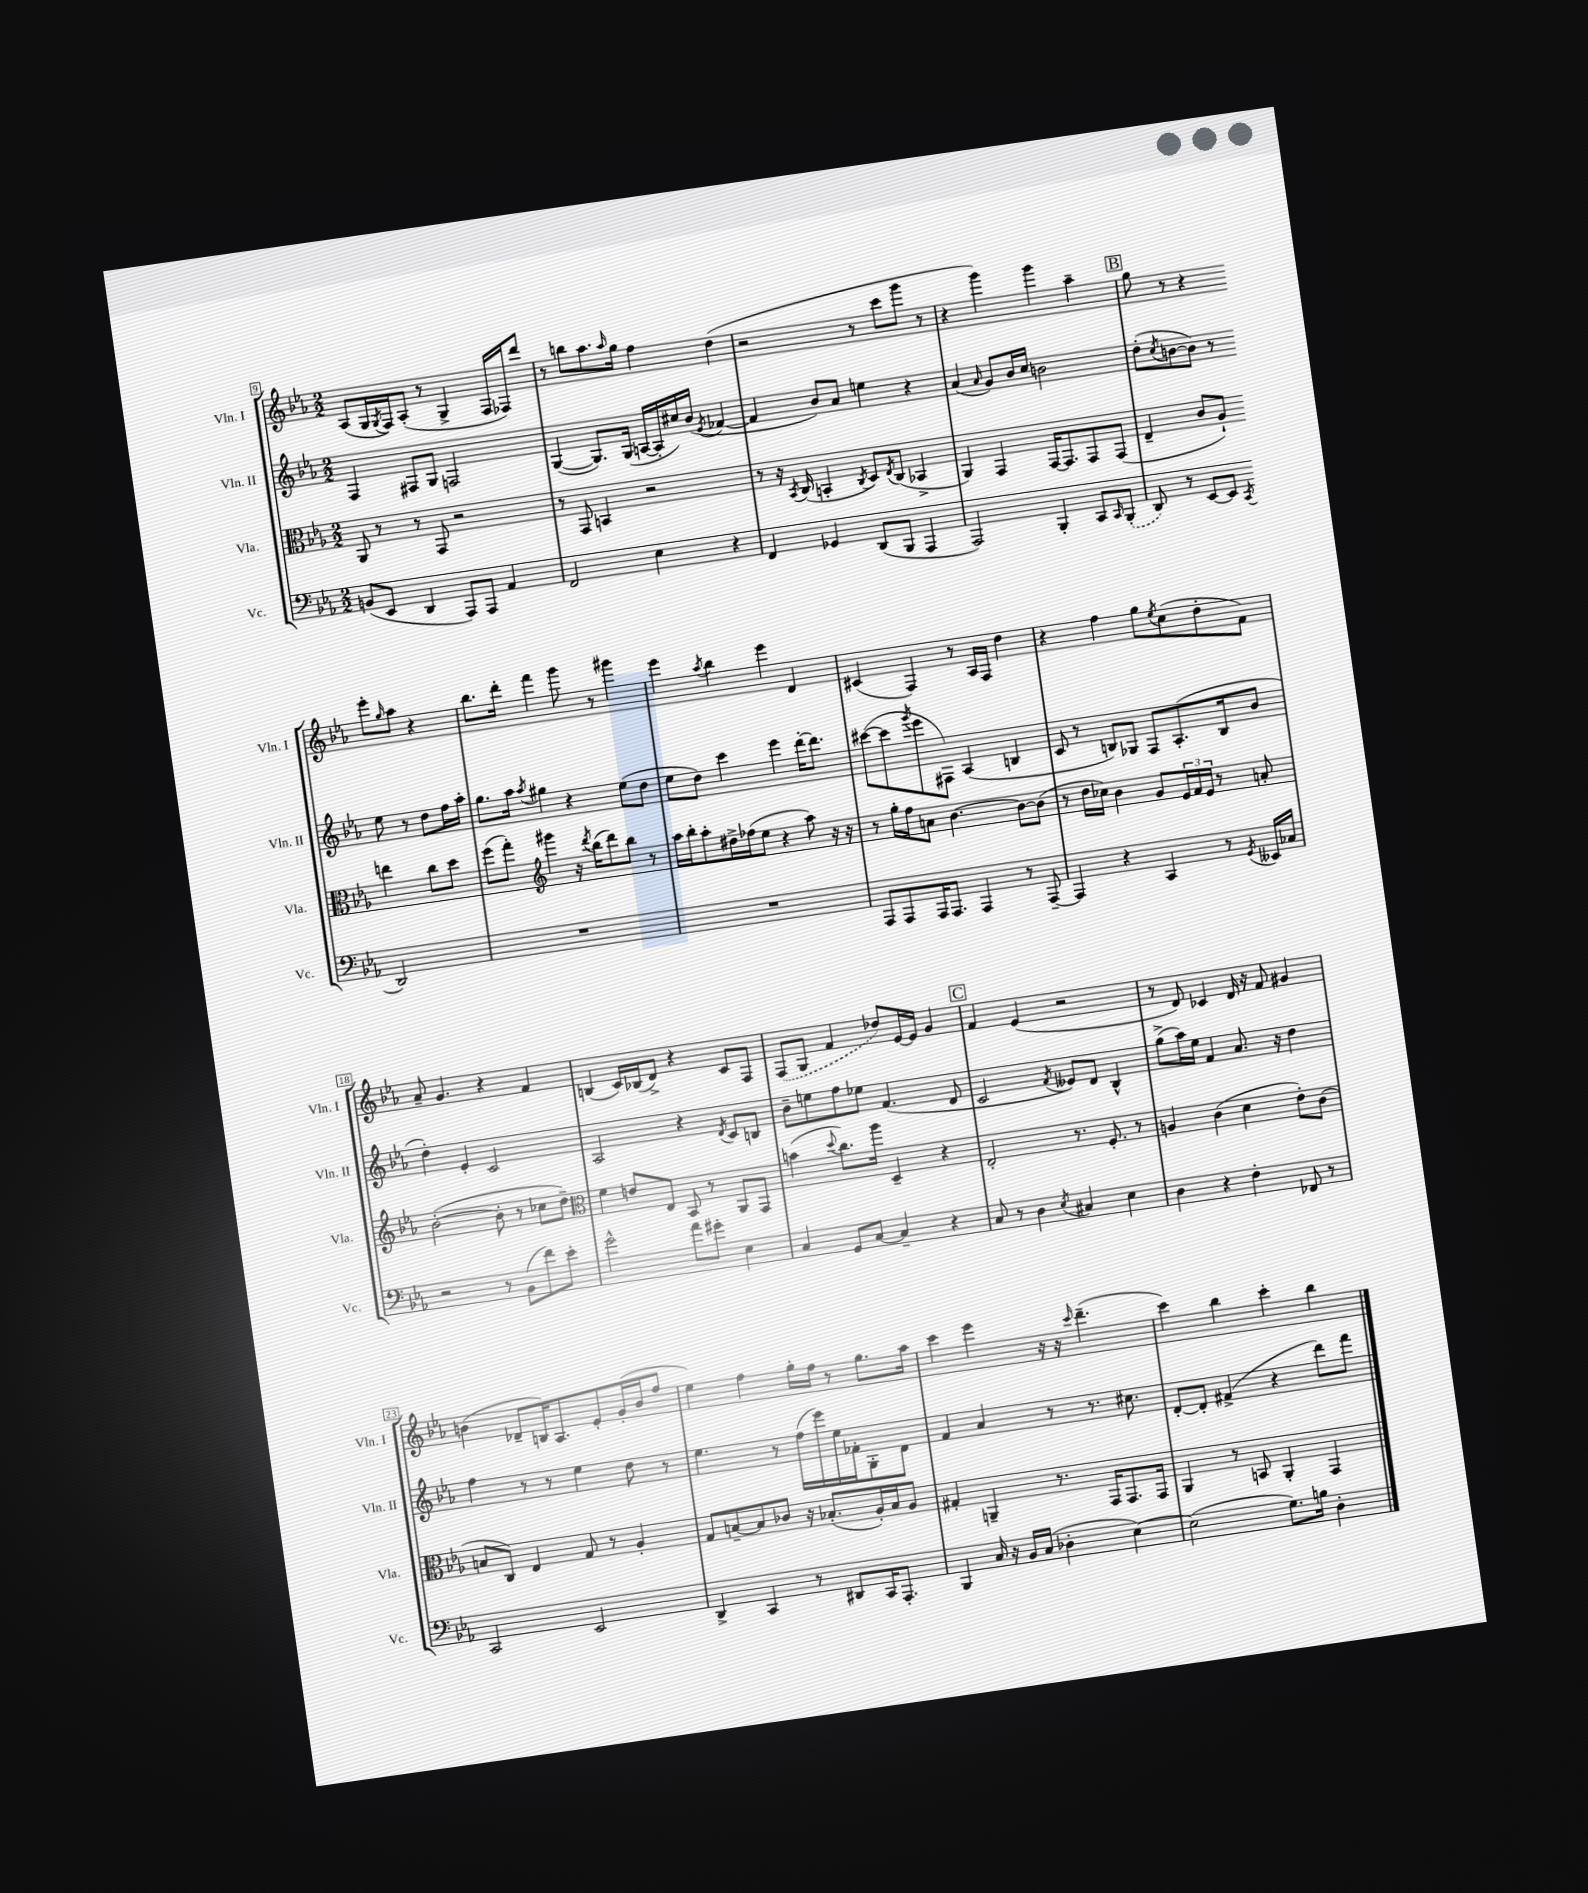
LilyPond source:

<<
\new StaffGroup <<
\new Staff = "s0" \with { instrumentName = "Vln. I" shortInstrumentName = "Vln. I" } {
    \clef treble \key ees \major \numericTimeSignature \time 2/2
    aes8( g16 \acciaccatura { g8 } f16) aes8-.( r8 g4-> f16 fes16) d'''8 |
    r8 b''8 aes''8. \grace { aes''16 } g''16 f''4 d''4( |
    r2 r8 c'''8 g'''8 r8 |
    r4 g'''4) g'''4 aes''4-- |
    \mark \markup { \box "B" } g''8 r8 r4 ees'''8-. \grace { g''16 } aes''8 r4 |
    bes''8. d'''16-. f'''4 g'''8 r8 gis'''4 |
    ees'''4 \acciaccatura { aes''8 } bes''4 ees'''4 d'4 |
    cis'4( f4) r8 aes16 f16 d''4 |
    r4 f''4 g''8 \acciaccatura { ees''8 } c''8( d''8-. f'8) |
    aes'8-- g'4. r4 f'4 |
    b4( c'16) bes16( d'8->) r4 c'8 f8 |
    \once \slurDashed f8( g8 f'4 des''8) ees'16~ ees'16 g'4 |
    \mark \markup { \box "C" } f'4 ees'4( r2 |
    r8 d'8) ces'4 d'16 r16 f'8 gis'4 |
    b'4( des'8-- b16) aes8. ees'8-. g'16-.( b'16 f''8 |
    ees''4) f''4 g''16-. f''16 r8 g''8. aes''16 |
    c'''4 ees'''4 r16 r16 \grace { c'''16 } d'''4.--( |
    c'''4) bes''4 c'''4-. bes''4 \bar "|." |
}
\new Staff = "s1" \with { instrumentName = "Vln. II" shortInstrumentName = "Vln. II" } {
    \clef treble \key ees \major \numericTimeSignature \time 2/2
    f4 fis8 g8 f2 |
    g4~( g8.) g16( a16~ a16-. cis''16) bes'16( \acciaccatura { ees'8 } fes'4~ |
    fes'4 bes'8) aes'8 e''4 r4 |
    aes'4( \grace { aes'16 } g'8) bes'16 c''16 b'2 |
    \mark \markup { \box "B" } d''8-.( \acciaccatura { c''8 } b'8~ b'8) r8 ees''8 r8 d''8 f''16 aes''16-. |
    g''8. aes''16 \acciaccatura { aes''8 } gis''4 r4 ees''8( d''8 |
    ees''8 d''8) c'''4 ees'''4 d'''16~-. d'''8. |
    cis'''8~( cis'''8 \acciaccatura { g'''8 } ees'''8 fis8) aes4( b4 |
    c'8 r8 b8) ges8 f8 aes8.-.( b16 bes'8 |
    d''4-.) ees'4-. c'2 |
    aes2 r4 \acciaccatura { d'8 } c'8 b8 |
    bes'8-- e''8 f''8 ees''8 f'4.( d'8 |
    \mark \markup { \box "C" } c'2 \acciaccatura { f'8 } eeses'8) d'8 bes4-^ |
    g''8->( aes''16) ees''16 f'4 aes'8. r16 d''4 |
    f''4 r8 r8 ees''4 d''8 r8 |
    ees''4. r8 f''16( ees'''16) ees''16 fes'16-. g8-. d'8 |
    f'4 aes'4 r8 r8. cis''8. |
    d'8~-. d'8-. fis'4->( r4 d'''8) f'''8 \bar "|." |
}
\new Staff = "s2" \with { instrumentName = "Vla." shortInstrumentName = "Vla." } {
    \clef alto \key ees \major \numericTimeSignature \time 2/2
    aes,8 r8 r8 g,8 r2 |
    r8 g,8 b,4 r2 |
    r8 r16 \acciaccatura { bes,8 } c16( b,4-. \acciaccatura { c8 } d8) \acciaccatura { ees8 } c8( bes,4-> |
    aes,4) g,4 g,16~ g,8. g,8 g,8( |
    \mark \markup { \box "B" } ees4-- c'8 aes8-!) e''4 c''8 d''8 |
    f''8( g''8-.) \clef treble gis'''4 r16 \acciaccatura { d'''8 } bes''16( d'''8) bes''8 r8 |
    aes''16 bes''16-. aes''8-. dis''16-> fes''16( ees''8 r4 aes''8) r16 r16 |
    r8 g''16-. f''16 a'8 bes'4.~ bes'8~ bes'8( |
    r8 d''16 ces''16) bes'4 g'8 \tuplet 3/2 { ees'16 f'16 ees'16 } r8 a'8-. |
    bes'2~-.( bes'8-. r8 ces''8 d''8--) |
    \clef alto f'4 e'8 ees8 bes,8 r8 aes,8 g,8 |
    b'4( \appoggiatura { d''8 } c''8.) aes''16 d4-- r4 |
    \mark \markup { \box "C" } ees2-. r8. f8.-. r8 |
    a4 c'4( d'4 ees'8-.) c'8( |
    b8 c8) ees4 g8 r8 aes4-. |
    g8 b8~-- b8 ces'8 r16 bes8.-.( aes16-.) bes16 aes8 |
    gis4-. a,4-- r8. g,16 g,8. g,16 |
    aes,4 r8 b,8 aes,4-. g,4 \bar "|." |
}
\new Staff = "s3" \with { instrumentName = "Vc." shortInstrumentName = "Vc." } {
    \clef bass \key ees \major \numericTimeSignature \time 2/2
    b,8( ees,8 d,4 aes,,8) aes,,8 aes,4 |
    f,2 ees4 r4 |
    f,4 ges,4 d,8( bes,,8 aes,,4 |
    aes,,2) bes,,4-. c,8 \grace { c,16 } \once \slurDashed bes,,8-.( |
    \mark \markup { \box "B" } d,8) r8 ees,8~ ees,8 \acciaccatura { c,8 } d,2 |
    R1 |
    R1 |
    aes,,8 aes,,8 aes,,16 aes,,8. aes,,4 r8 aes,,8~-- |
    aes,,4 r4 c,4 r8 \acciaccatura { g,8 } eeses,16 ces16 |
    r2 r8 bes,8( f'8) ees'8-. |
    g'2-^ aes'8 gis'8-. ees4 |
    c4 g,8 c8~ c4-- r4 |
    \mark \markup { \box "C" } c8 r8 d4 \acciaccatura { ees8 } cis4 ees4 |
    d4 r4 f4-. fes,8 r8 |
    c,2 ees,2 |
    d,4-> c,4 r8 dis,8 c,16 aes,,8.-. |
    bes,,4 c16 r16 bes,16 c16( des4-. ees4~) |
    ees2( g8.) b16 d4-. \bar "|." |
}
>>
>>
\layout { \context { \Score currentBarNumber = #9 \override BarNumber.stencil = #(make-stencil-boxer 0.1 0.3 ly:text-interface::print) } }
